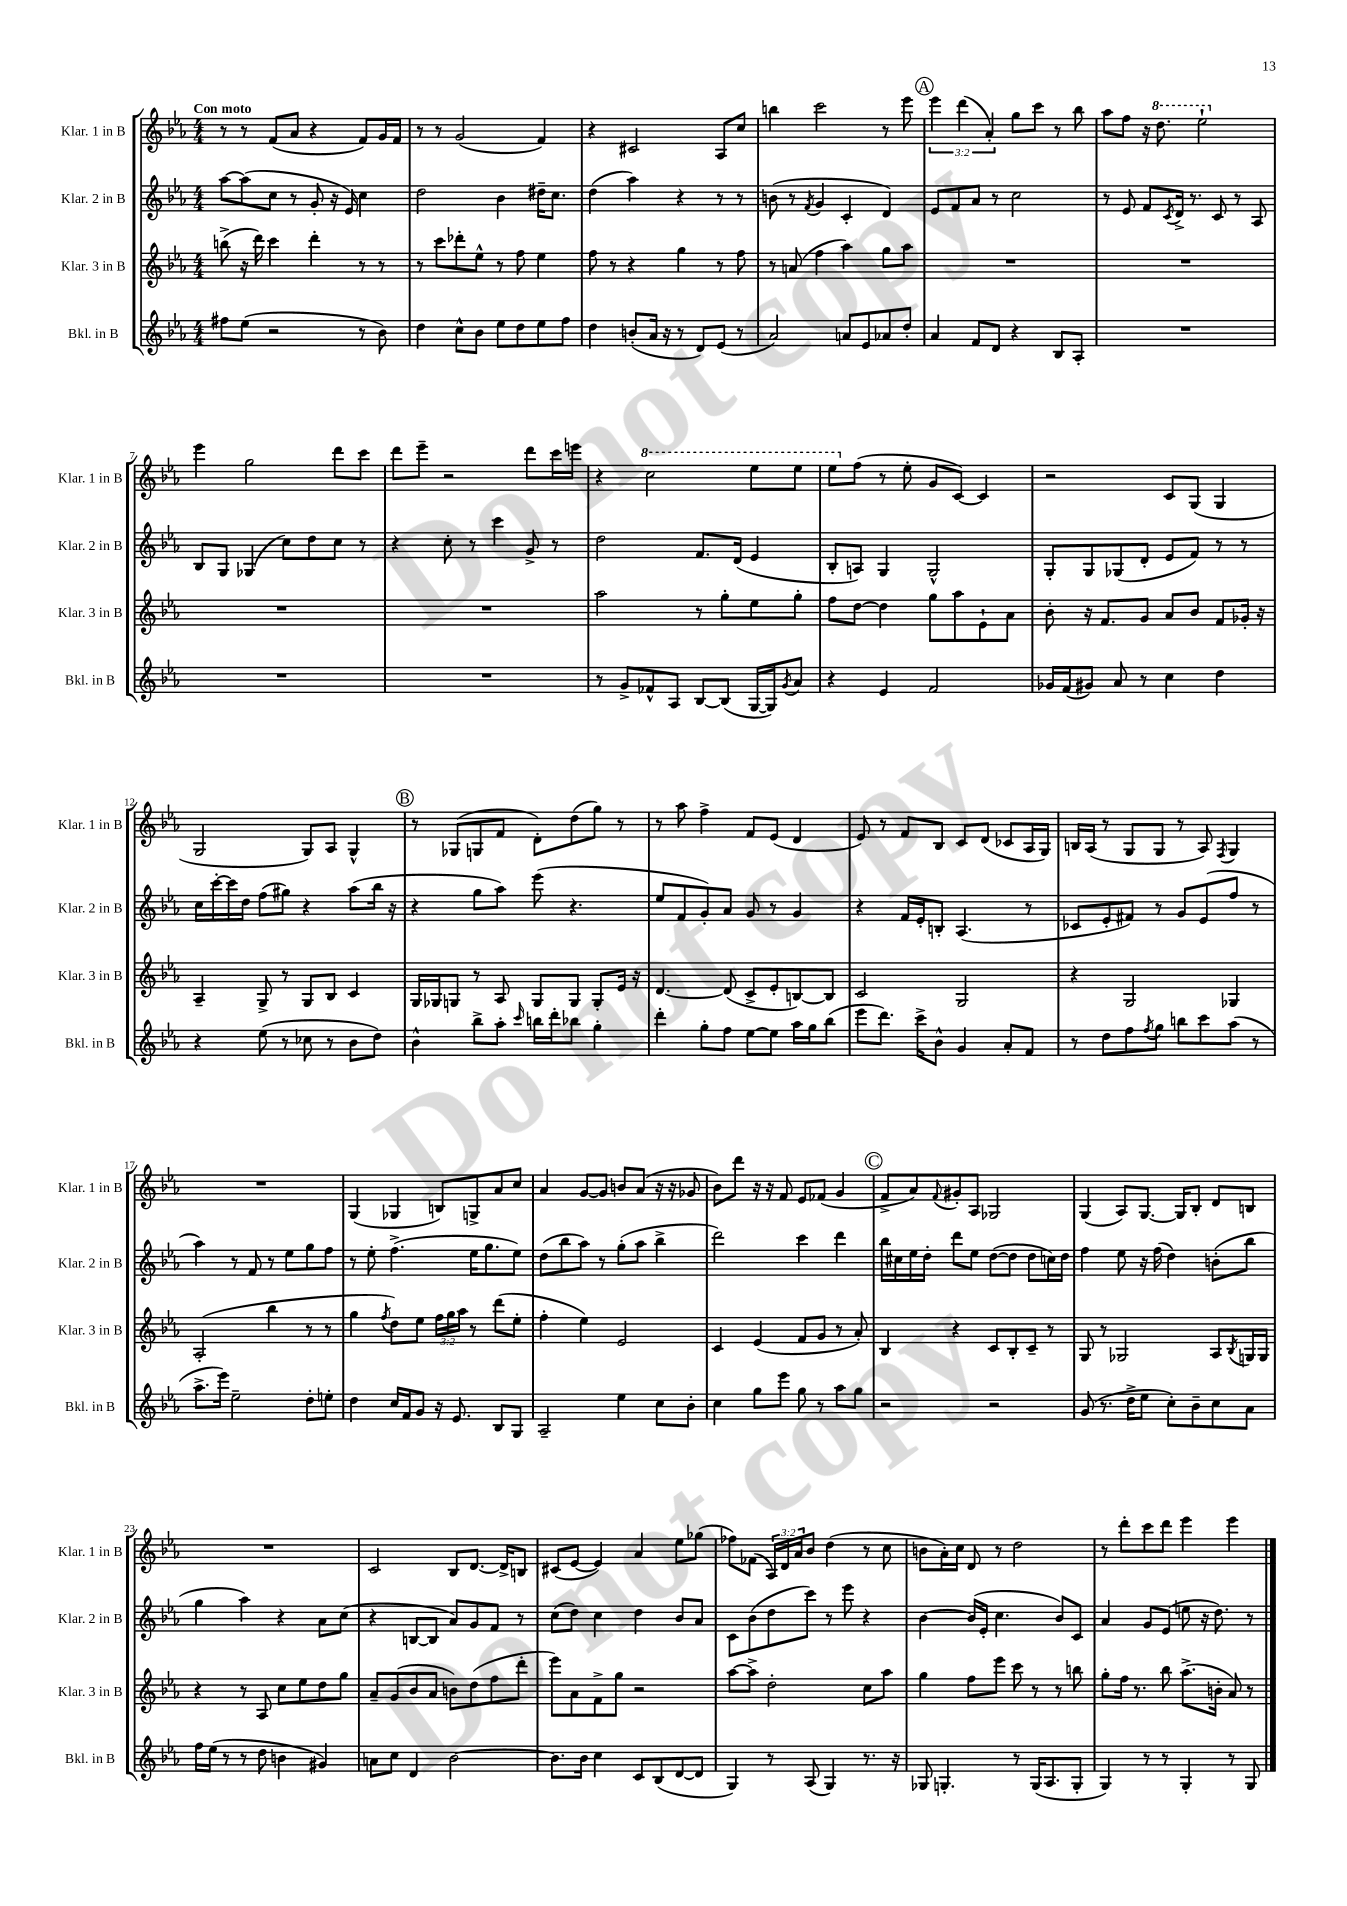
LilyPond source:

<<
\new StaffGroup <<
\new Staff = "s0" \with { instrumentName = "Klar. 1 in B" shortInstrumentName = "Klar. 1 in B" } {
    \clef treble \key ees \major \numericTimeSignature \time 4/4 \override Staff.TupletNumber.text = #tuplet-number::calc-fraction-text \tempo "Con moto"
    r8 r8 f'8( aes'8 r4 f'8) g'16 f'16 |
    r8 r8 g'2( f'4) |
    r4 cis'2 aes8 c''8 |
    b''4 c'''2 r8 ees'''8 |
    \mark \markup { \circle "A" } \tuplet 3/2 { ees'''4 d'''4( aes'4-.) } g''8 c'''8 r8 bes''8 |
    aes''8 f''8 r16 \ottava #1 d'''8. ees'''2-! \ottava #0 |
    ees'''4 g''2 d'''8 c'''8 |
    d'''8 ees'''8-- r2 d'''8 c'''16 e'''16 |
    r4 \ottava #1 c'''2 ees'''8 ees'''8 |
    ees'''8 \ottava #0 f''8( r8 ees''8-. g'8 c'8~) c'4 |
    r2 c'8 g8( g4 |
    g2 g8) aes8 g4-^ |
    \mark \markup { \circle "B" } r8 ges8( g8 f'8 d'8-.) d''8( g''8) r8 |
    r8 aes''8 f''4-> f'8 ees'8( d'4 |
    ees'8) r8 f'8 bes8 c'8 d'8( ces'8 aes16 g16) |
    b16 aes16( r8 g8 g8 r8 aes8) \acciaccatura { f8 } g4 |
    R1 |
    g4( ges4 b8) g8-> aes'8 c''8 |
    aes'4 g'8~ g'8 b'8 aes'8( r16 r16 ges'8 |
    bes'8) d'''8 r16 r16 f'8 ees'8 fes'8( g'4 |
    \mark \markup { \circle "C" } f'8-> aes'8) \appoggiatura { f'8 } gis'8-. aes8 ges2 |
    g4( aes8) g8.~ g16 bes8-. d'8 b8 |
    R1 |
    c'2 bes8 d'8.~ d'16-> b8 |
    cis'8( ees'8~ ees'4) aes'4 ees''8 ges''8( |
    fes''8) fes'8( \tuplet 3/2 { aes16) d'16 aes'16 } bes'8 d''4( r8 c''8 |
    b'8 aes'16-.) c''16 d'8 r8 d''2 |
    r8 d'''8-. c'''8 d'''8 ees'''4 ees'''4 \bar "|." |
}
\new Staff = "s1" \with { instrumentName = "Klar. 2 in B" shortInstrumentName = "Klar. 2 in B" } {
    \clef treble \key ees \major \numericTimeSignature \time 4/4
    aes''8~ aes''8( c''8 r8 g'8-. r16 ees'16) c''4 |
    d''2 bes'4 dis''16-- c''8. |
    d''4( aes''4) r4 r8 r8 |
    b'8( r8 \acciaccatura { f'8 } g'4 c'4-. d'4) |
    \mark \markup { \circle "A" } ees'8 f'8 aes'8 r8 c''2 |
    r8 ees'8 f'8 \acciaccatura { c'8 } d'16-> r8. c'8 r8 aes8 |
    bes8 g8 ges4( c''8) d''8 c''8 r8 |
    r4 c''8-. r8 c'''4 g'8-> r8 |
    d''2 f'8. d'16( ees'4 |
    bes8-. a8) g4 g2-^ |
    g8-. g8 ges8( d'8-. ees'8 f'8) r8 r8 |
    c''16 c'''16~-. c'''16 d''16 f''8( gis''8) r4 aes''8( bes''16 r16 |
    \mark \markup { \circle "B" } r4 g''8 aes''8) ees'''8( r4. |
    ees''8 f'8 g'8-.) aes'8 g'8 r8 g'4 |
    r4 f'16 ees'16-. b8-. aes4.( r8 |
    ces'8 ees'8-. fis'8) r8 g'8 ees'8( f''8 r8 |
    aes''4) r8 f'8 r8 ees''8 g''8 f''8 |
    r8 ees''8-. f''4.->( ees''16 g''8. ees''8) |
    d''8( bes''8 aes''8) r8 g''8-.( aes''8 bes''4-> |
    d'''2) c'''4 d'''4 |
    \mark \markup { \circle "C" } bes''16 cis''16 ees''16 d''16-. d'''8 ees''8 d''8~( d''8 d''8 c''16) d''16 |
    f''4 ees''8 r16 f''16( d''4) b'8-.( bes''8 |
    g''4 aes''4) r4 aes'8 c''8( |
    r4 b8~ b8 aes'8) g'8 f'8 r8 |
    c''8( d''8) c''4 d''4 bes'8 aes'8 |
    c'8 bes'8( d''8 c'''8) r8 ees'''8 r4 |
    bes'4~ bes'16( ees'16-. c''4. bes'8) c'8 |
    aes'4 g'8 ees'8( e''8 r16 d''8.) r8 \bar "|." |
}
\new Staff = "s2" \with { instrumentName = "Klar. 3 in B" shortInstrumentName = "Klar. 3 in B" } {
    \clef treble \key ees \major \numericTimeSignature \time 4/4 \override Staff.TupletNumber.text = #tuplet-number::calc-fraction-text
    b''8->( r16 d'''16) c'''4 d'''4-. r8 r8 |
    r8 c'''8 des'''8-. ees''8-^ r8 f''8 ees''4 |
    f''8 r8 r4 g''4 r8 f''8 |
    r8 a'8( f''4 aes''4) g''8 aes''8 |
    \mark \markup { \circle "A" } R1 |
    R1 |
    R1 |
    R1 |
    aes''2 r8 g''8-. ees''8 g''8-. |
    f''8 d''8~ d''4 g''8 aes''8 ees'8-! aes'8 |
    bes'8-. r16 f'8. g'8 aes'8 bes'8 f'8 ges'16-. r16 |
    aes4-- g8-> r8 g8 bes8 c'4 |
    \mark \markup { \circle "B" } g16 ges16 g8 r8 aes8 g8 g8 g8-. ees'16 r16 |
    d'4.~ d'8( c'8-> ees'8-. b8~) b8 |
    c'2 g2 |
    r4 g2 ges4 |
    aes2-.( bes''4 r8 r8 |
    g''4 \acciaccatura { f''8 } d''8) ees''8 \tuplet 3/2 { f''16 g''16 aes''16 } r8 d'''8( ees''8-. |
    f''4-. ees''4) ees'2 |
    c'4 ees'4( f'8 g'8 r8 aes'8-.) |
    \mark \markup { \circle "C" } bes4 r4 c'8 bes8-. c'8-- r8 |
    g8 r8 ges2 aes8 \acciaccatura { bes8 } g16 g16 |
    r4 r8 aes8 c''8 ees''8 d''8 g''8 |
    aes'8-- g'8( bes'8 aes'8 b'8) d''8( f''8 d'''8-. |
    ees'''8) aes'8 f'8-> g''8 r2 |
    aes''8~ aes''8-> d''2-. c''8 aes''8 |
    g''4 f''8 ees'''8 c'''8 r8 r8 b''8 |
    g''8-. f''16 r8. bes''8 aes''8.->( b'16-. aes'8) r8 \bar "|." |
}
\new Staff = "s3" \with { instrumentName = "Bkl. in B" shortInstrumentName = "Bkl. in B" } {
    \clef treble \key ees \major \numericTimeSignature \time 4/4
    fis''8 ees''8( r2 r8 bes'8) |
    d''4 c''8-^ bes'8 ees''8 d''8 ees''8 f''8 |
    d''4 b'8-.( aes'16 r16 r8 d'8) ees'8( r8 |
    aes'2) a'8 ees'8 aes'8 d''8-. |
    \mark \markup { \circle "A" } aes'4 f'8 d'8 r4 bes8 aes8-. |
    R1 |
    R1 |
    R1 |
    r8 g'8-> fes'8-^ aes8 bes8~ bes8( g16~ g16) \acciaccatura { g'8 } aes'8 |
    r4 ees'4 f'2 |
    ges'16 f'16( gis'8) aes'8 r8 c''4 d''4 |
    r4 ees''8( r8 ces''8 r8 bes'8 d''8) |
    \mark \markup { \circle "B" } bes'4-^ bes''8-> aes''8-. \grace { c'''16 } b''16 d'''16-. bes''8 g''4-. |
    d'''4-. g''8-. f''8 ees''8~ ees''8 aes''16 g''16 bes''8( |
    ees'''8 d'''8.) c'''16-> bes'8-^ g'4 aes'8-. f'8 |
    r8 d''8 f''8 \acciaccatura { f''8 } g''8 b''8 c'''8 aes''8( r8 |
    aes''8.-> ees'''16) ees''2-- d''8-. e''8-. |
    d''4 c''16 f'16 g'8 r16 ees'8. bes8 g8 |
    aes2-- ees''4 c''8 bes'8-. |
    c''4 g''8 ees'''8 g''8 r8 aes''8 g''8 |
    \mark \markup { \circle "C" } r2 r2 |
    g'8( r8. d''16-> ees''8 c''8-.) bes'8-- c''8 aes'8 |
    f''16 ees''16( r8 r8 d''8 b'4 gis'4) |
    a'8 c''8 d'4 bes'2~ |
    bes'8. bes'16 c''4 c'8 bes8( d'8~ d'8 |
    g4) r8 aes8( g4) r8. r16 |
    ges8 g4.-. r8 g16( aes8. g8-. |
    g4) r8 r8 g4-. r8 g8 \bar "|." |
}
>>
>>
